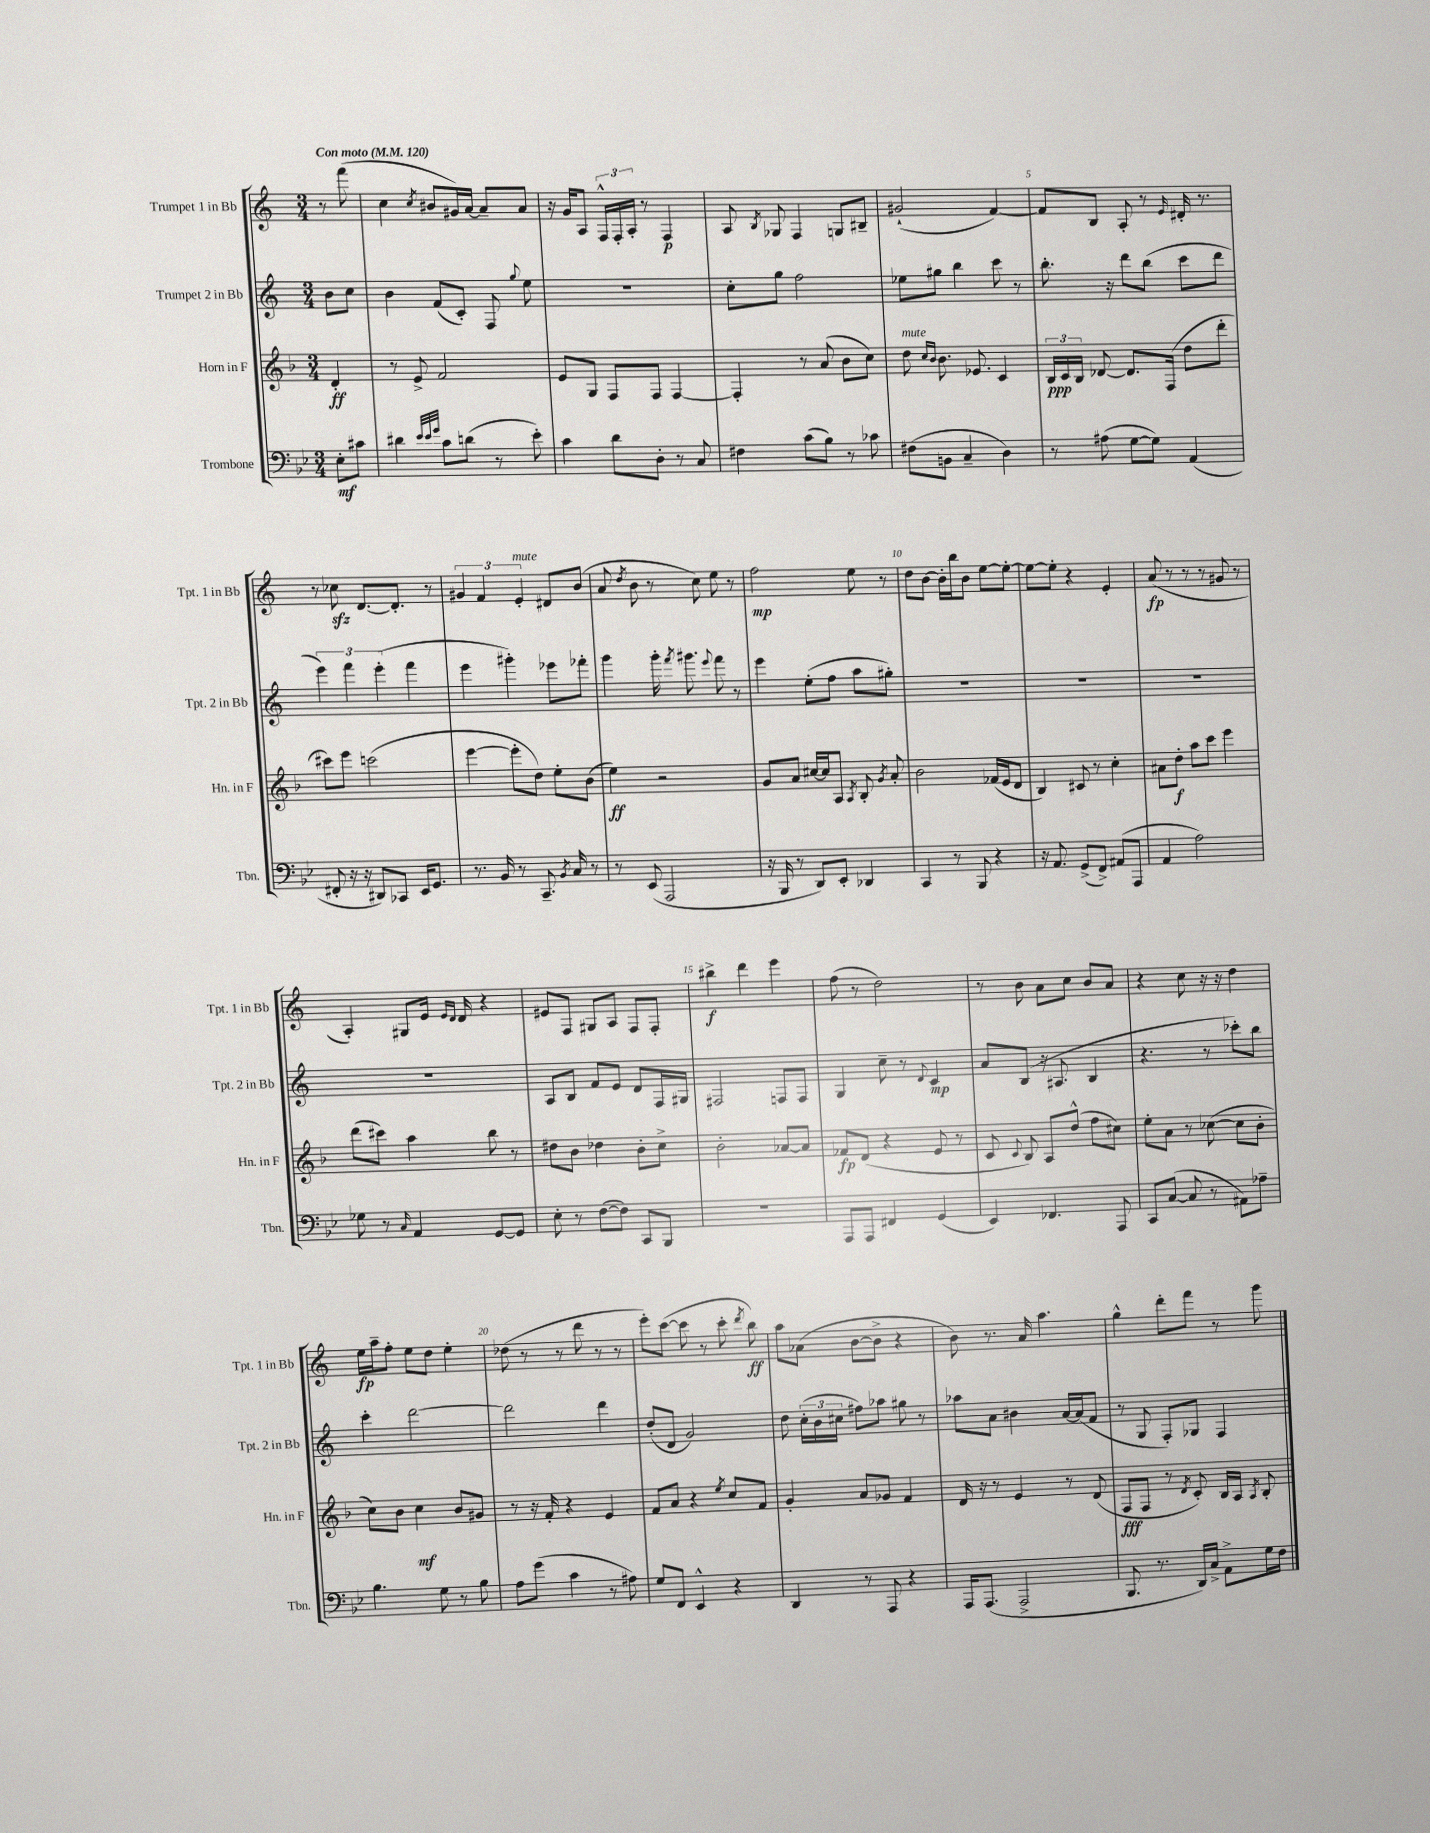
<<
\new StaffGroup <<
\new Staff = "s0" \with { instrumentName = "Trumpet 1 in Bb" shortInstrumentName = "Tpt. 1 in Bb" } {
    \clef treble \key c \major \numericTimeSignature \time 3/4 \partial 4 \tempo "Con moto" 4 = 120
    \autoBeamOff r8 f'''8( |
    c''4 \acciaccatura { c''8 } bis'8[ gis'16) a'16]~ a'8[-- a'8] |
    r16 g'16[ a8] \tuplet 3/2 { f16[-^ f16-. a16]-. } r8 f4\p |
    a8 \acciaccatura { b8 } ges8 f4 g8[ bis8]-- |
    gis'2-!( f'4~) |
    f'8[ b8] a8-. r8 \grace { e'16 } dis'16-. r8. |
    r8 ces''8\sfz d'8.[~ d'8.]-. r8 |
    \tuplet 3/2 { gis'4 f'4 e'4-.^\markup { \italic "mute" } } dis'8[ b'8]( |
    a'8 \acciaccatura { d''8 } b'8 r8 c''8) e''8 r8 |
    f''2\mp e''8 r8 |
    d''8[ b'8]~ b'16[-. b''16 b'8] e''8[~ e''8]~-. |
    e''8[~ e''8]-. r4 e'4-. |
    a'8\fp( r8 r8 r8 gis'8 r8 |
    a4-.) gis8[ e'16] \grace { e'16[ d'16] } d'16 r4 |
    eis'8[ f8] gis8[ a8] f8[ f8]-. |
    bis''4->\f d'''4 e'''4 |
    f''8( r8 d''2) |
    r8 b'8 a'8[ c''8] b'8[ a'8] |
    r4 c''8 r16 r16 d''4 |
    e''16[\fp a''16-- f''8]-. e''8[ d''8] e''4-. |
    des''8( r8 r8 d'''8 r8 r8 |
    e'''8[-.) c'''8]~( c'''8 r8 c'''8-. \acciaccatura { d'''8 } b''8\ff) |
    a''8[ aes'8]( b'8[~ b'8]-> r4 |
    b'8) r8. a'16 a''4. |
    g''4-^ d'''8[-. f'''8] r8 g'''8 \bar "|." |
}
\new Staff = "s1" \with { instrumentName = "Trumpet 2 in Bb" shortInstrumentName = "Tpt. 2 in Bb" } {
    \clef treble \key c \major \numericTimeSignature \time 3/4 \partial 4
    \autoBeamOff b'8[ c''8] |
    b'4 f'8[( c'8]-.) f8 \appoggiatura { g''8 } e''8 |
    R2. |
    c''8[-. g''8] f''2 |
    ees''8[ gis''8] b''4 c'''8 r8 |
    b''8.-. r16 d'''8[ b''8]( c'''8[ d'''8] |
    \tuplet 3/2 { e'''4) f'''4 e'''4-.( } f'''4 |
    e'''4 gis'''4-.) ees'''8[ fes'''8]-. |
    g'''4 g'''16-. \acciaccatura { f'''8 } gis'''8. \appoggiatura { e'''8 } f'''8 r8 |
    e'''4 e''8[-.( f''8] a''8[ gis''8]-.) |
    R2. |
    R2. |
    R2. |
    R2. |
    a8[ b8] f'8[ e'8] d'8[ f16 gis16] |
    fis2 f8[ f8] |
    g4 c''8-- r8 \appoggiatura { d'8 } c'4\mp |
    a'8[ b8]( r16 ais8. b4 |
    r4. r8 ces'''8[-.) b''8] |
    c'''4-. d'''2~ |
    d'''2 d'''4 |
    d''8[-.( d'8] g'2) |
    d''8 \tuplet 3/2 { c''16[-.( b'16 cis''16] } fis''8[) aes''8] gis''8 r8 |
    aes''8[ a'8] bis'4 a'16[~ a'16( f'8] |
    r8 g8 f8[-.) ges8] f4 \bar "|." |
}
\new Staff = "s2" \with { instrumentName = "Horn in F" shortInstrumentName = "Hn. in F" } {
    \clef treble \key f \major \numericTimeSignature \time 3/4 \partial 4
    \autoBeamOff d'4-.\ff |
    r8 e'8-> f'2 |
    e'8[ g8] f8[ f8] f4~ |
    f4-. r8 a'8( bes'8[ c''8]) |
    d''8^\markup { \italic "mute" } \grace { c''16[ bes'16] } bes'8. ees'8. c'4 |
    \tuplet 3/2 { bes16[\ppp c'16 bes16] } des'8~ des'8.[ f16]( d''8[ d'''8]-. |
    cis'''8[) e'''8] c'''2( |
    e'''4~ e'''8[-. d''8]) e''8[-. bes'8]( |
    e''4\ff) r2 |
    g'8[ a'8] cis''16[~ cis''16 a8] \acciaccatura { a8 } bes8-. \acciaccatura { g'8 } a'8-. |
    bes'2 fes'16[( e'16 d'8] |
    bes4) cis'8 r8 c''4-. |
    ais'8[ d''8]-.\f a''8[ c'''8] e'''4 |
    d'''8[( cis'''8]) a''4 bes''8 r8 |
    dis''8[ bes'8] des''4 bes'8[-. c''8]-> |
    bes'2-. aes'8[~ aes'8] |
    fes'8[\fp d'8]( r4 e'8 r8 |
    c'8 \appoggiatura { c'8 } bes8) a8[ d''8]-^( f''8[ cis''8]) |
    e''8[-. a'8] r8 ces''8~( ces''8[ bes'8]-. |
    c''8[) bes'8] c''4\mf bes'8[ gis'8] |
    r8 r16 f'16-. r4 e'4 |
    f'8[ a'8] r4 \acciaccatura { e''8 } c''8[ f'8] |
    g'4-. a'8[ ges'8] f'4 |
    d'16 r16 r8 e'4 r8 d'8( |
    f8[\fff f8] r8 \acciaccatura { d'8 } c'8-.) bes16[ a16] \acciaccatura { a8 } bes8-. \bar "|." |
}
\new Staff = "s3" \with { instrumentName = "Trombone" shortInstrumentName = "Tbn." } {
    \clef bass \key bes \major \numericTimeSignature \time 3/4 \partial 4
    \autoBeamOff ees8[-.\mf cis'8] |
    dis'4 \grace { ees'32[ ees'32 g'32] } c'8[ d'8]( r8 ees'8-.) |
    c'4 d'8[ d8]-. r8 c8 |
    fis4 c'8[( bes8]) r8 ces'8 |
    fis8[( b,8] c4-- d4) |
    r8 ais8( g8[~ g8]) a,4( |
    fis,8-. r16 r16 dis,8[) ces,8] ees,16[ g,8.] |
    r8. bes,16 r8 c,8.-- \acciaccatura { bes,8 } c16 r8 |
    r8 ees,8( a,,2 |
    r16 bes,,16 r8 d,8[) ees,8]-. des,4 |
    c,4 r8 bes,,8 r4 |
    r16 a,8. g,8[->( f,8]->) ais,8[( a,,8] |
    a,4 a2) |
    ges8 r8 \grace { c16 } a,4 g,8[~ g,8] |
    ees8-. r8 f8[~( f8]) c,8[ bes,,8] |
    R2. |
    a,,8[ a,,8] fis,4 g,4( |
    ees,4) fes,4. a,,8 |
    c,8[ c8]~( c8 r8 ais,8[) aes8]-- |
    bes4. g8 r8 bes8 |
    a8[ g'8]( c'4 r8 ais8) |
    g8[ f,8] ees,4-^ r4 |
    d,4 r8 a,,8 r4 |
    a,,16[ a,,8.]( a,,2-> |
    bes,,8. r8. d,16[) c16]-> a,8[-> g16 f16] \bar "|." |
}
>>
>>
\layout { \context { \Score \override BarNumber.break-visibility = ##(#f #t #t) barNumberVisibility = #(every-nth-bar-number-visible 5) } }
